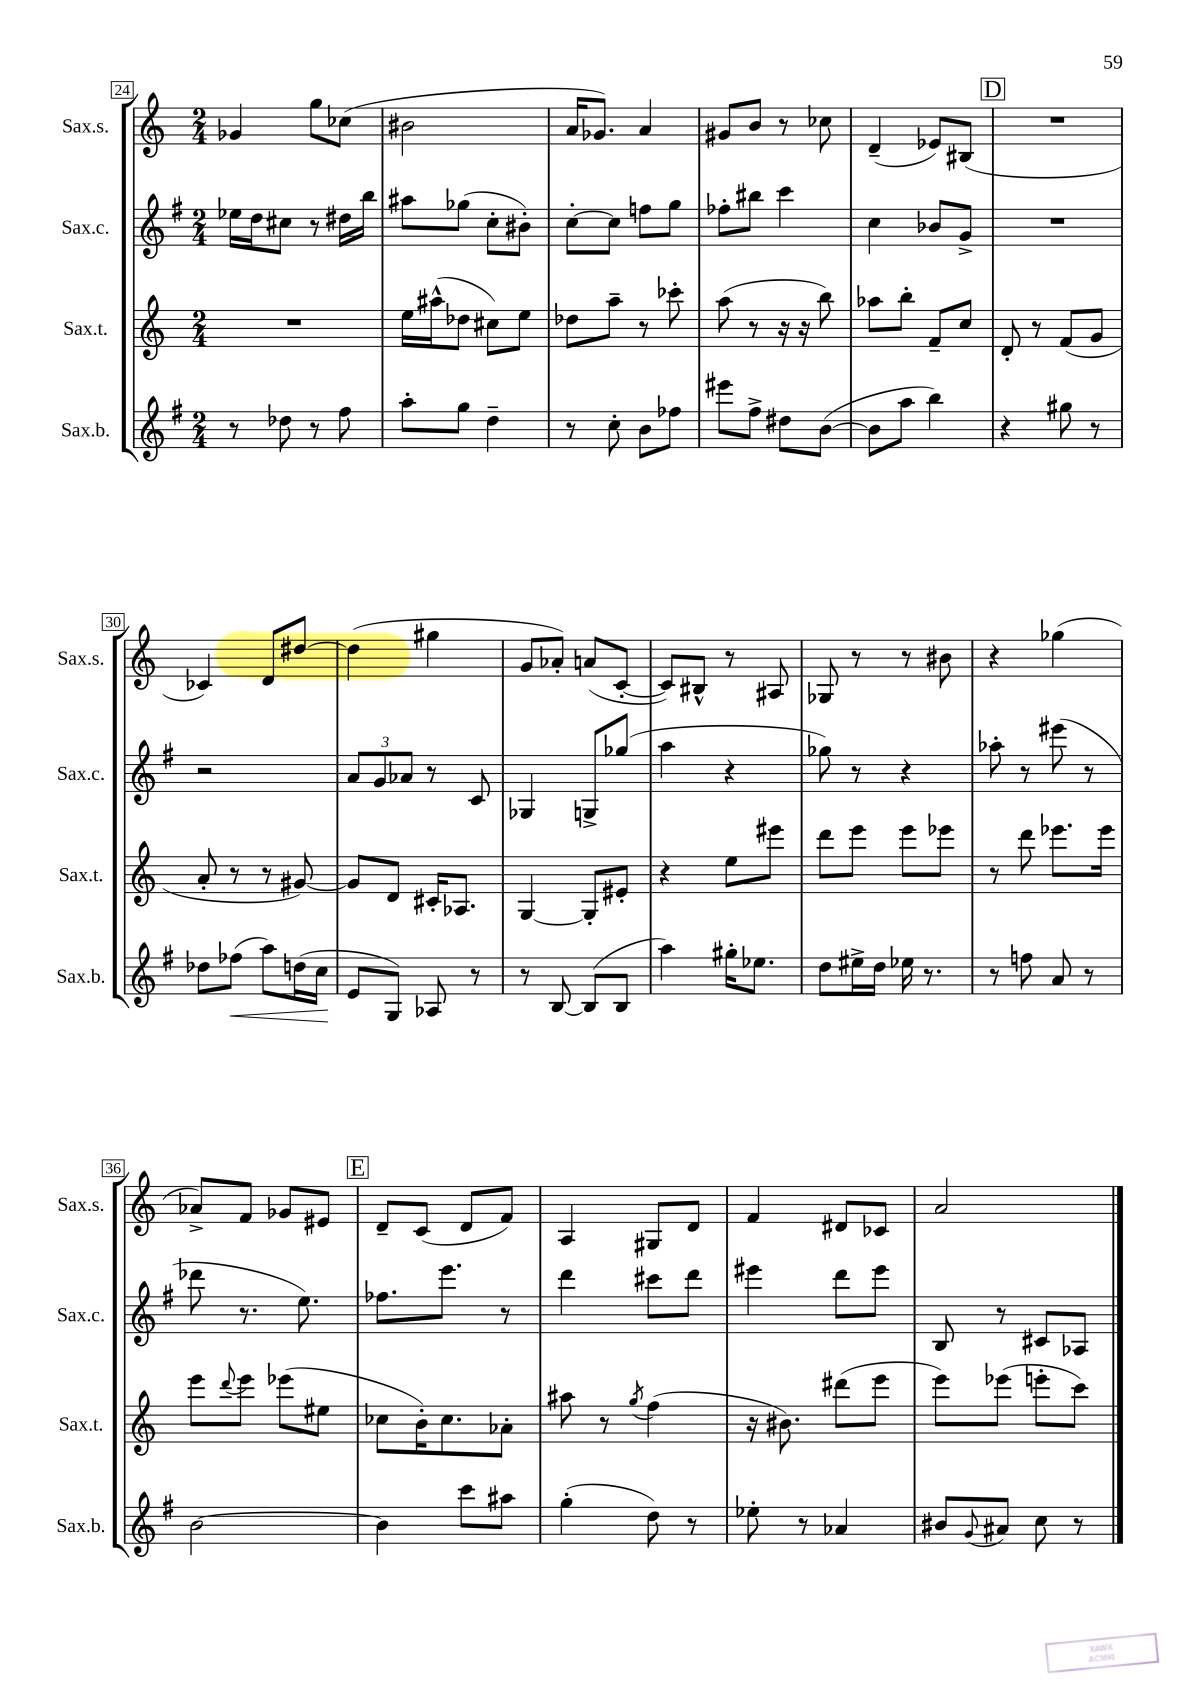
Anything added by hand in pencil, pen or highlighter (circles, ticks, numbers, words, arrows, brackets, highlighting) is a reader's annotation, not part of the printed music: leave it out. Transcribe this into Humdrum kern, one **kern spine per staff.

**kern	**kern	**kern	**kern
*staff4	*staff3	*staff2	*staff1
*clefG2	*clefG2	*clefG2	*clefG2
*k[f#]	*k[]	*k[f#]	*k[]
*M2/4	*M2/4	*M2/4	*M2/4
8r	2r	16ee-\LL	4g-/
.	.	16dd\J	.
8dd-\	.	8cc#\J	.
8r	.	8r	8gg\L
8ff#\	.	16dd#\LL	(8cc-\J
.	.	16bb\JJ	.
=	=	=	=
8aa'\L	16ee\LL	8aa#\L	2b#\
.	(16aa#^^\J	.	.
8gg\J	8dd-\J	(8gg-\J	.
4dd~\	8cc#\L)	8cc'\L	.
.	8ee\J	8b#'\J)	.
=	=	=	=
8r	8dd-\L	[8cc'\L	16a/LK
.	.	.	8.g-/J)
8cc'\	8aa~\J	8cc\]J	.
8b\L	8r	8ff\L	4a/
8ff-\J	8ccc-'\	8gg\J	.
=	=	=	=
8eee#\L	(8aa\	8ff-'\L	8g#/L
8ff#^\J	8r	8bb#\J	8b/J
8dd#\L	16r	4ccc\	8r
.	16r	.	.
([8b\J	8bb\)	.	8cc-\
=	=	=	=
8b\]L	8aa-\L	4cc\	(4d~/
8aa\J	8bb'\J	.	.
4bb\)	8f~/L	8b-/L	8e-/L)
.	8cc/J	8g^/J	(8B#/J
=	=	=	=
4r	8d'/	2r	2r
.	8r	.	.
8gg#\	(8f/L	.	.
8r	8g/J	.	.
=	=	=	=
8dd-\L	8a'/	2r	4c-/)
(8ff-\J	8r	.	.
8aa\L)	8r	.	8d/L
(16dd\L	[8g#/)	.	[8dd#/J
16cc\JJ	.	.	.
=	=	=	=
8e/L	8g#/]L	12a/L	(4dd#\]
.	.	12g/	.
8G/J)	8d/J	.	.
.	.	12a-/J	.
8A-/	16c#'/LK	8r	4gg#\
.	8.A-/J	.	.
8r	.	8c/	.
=	=	=	=
8r	[4G/	4G-/	8g/L
[8B/	.	.	8a-'/J)
(8B/]L	8G'/]L	8G^/L	(8a/L
8B/J	8e#'/J	(8gg-/J	[8c'/J
=	=	=	=
4aa\)	4r	4aa\	8c/]L)
.	.	.	8B#^^/J
16gg#'\LK	8ee\L	4r	8r
8.ee-\J	.	.	.
.	8eee#\J	.	8A#/
=	=	=	=
8dd\L	8ddd\L	8gg-\)	8G-/
16ee#^\L	8eee\J	8r	8r
16dd\JJ	.	.	.
16ee-\	8eee\L	4r	8r
8.r	.	.	.
.	8eee-\J	.	8b#\
=	=	=	=
8r	8r	8aa-'\	4r
8ff\	8ddd\	8r	.
8a/	8.eee-\L	(8eee#\	(4gg-\
8r	.	8r	.
.	16eee-\Jk	.	.
=	=	=	=
[2b\	8eee\L	8ddd-\	8a-^/L)
.	8qqddd/	.	.
.	8eee\J	8.r	8f/J
.	(8eee-\L	.	8g-/L
.	.	8.ee\)	.
.	8ee#\J	.	8e#/J
=	=	=	=
4b\]	8cc-\L	8.ff-\L	8d~/L
.	16b'\K)	.	(8c/J
.	8.cc-\	8.eee\J	.
8ccc\L	.	.	8d/L
8aa#\J	8a-'\J	8r	8f/J)
=	=	=	=
(4gg'\	8aa#\	4ddd\	4A/
.	8r	.	.
.	8qgg/	.	.
8dd\)	(4ff\	8ccc#\L	8G#/L
8r	.	8ddd\J	8d/J
=	=	=	=
8ee-'\	16r	4eee#\	4f/
.	8.b#\)	.	.
8r	.	.	.
4a-/	(8ddd#\L	8ddd\L	8d#/L
.	8eee\J	8eee#\J	8c-/J
=	=	=	=
8b#/L	8eee\L)	8B/	2a/
8qqg/	.	.	.
8a#/J	(8eee-\J	8r	.
8cc\	8eee'\L	8c#/L	.
8r	8ccc\J)	8A-/J	.
==	==	==	==
*-	*-	*-	*-
